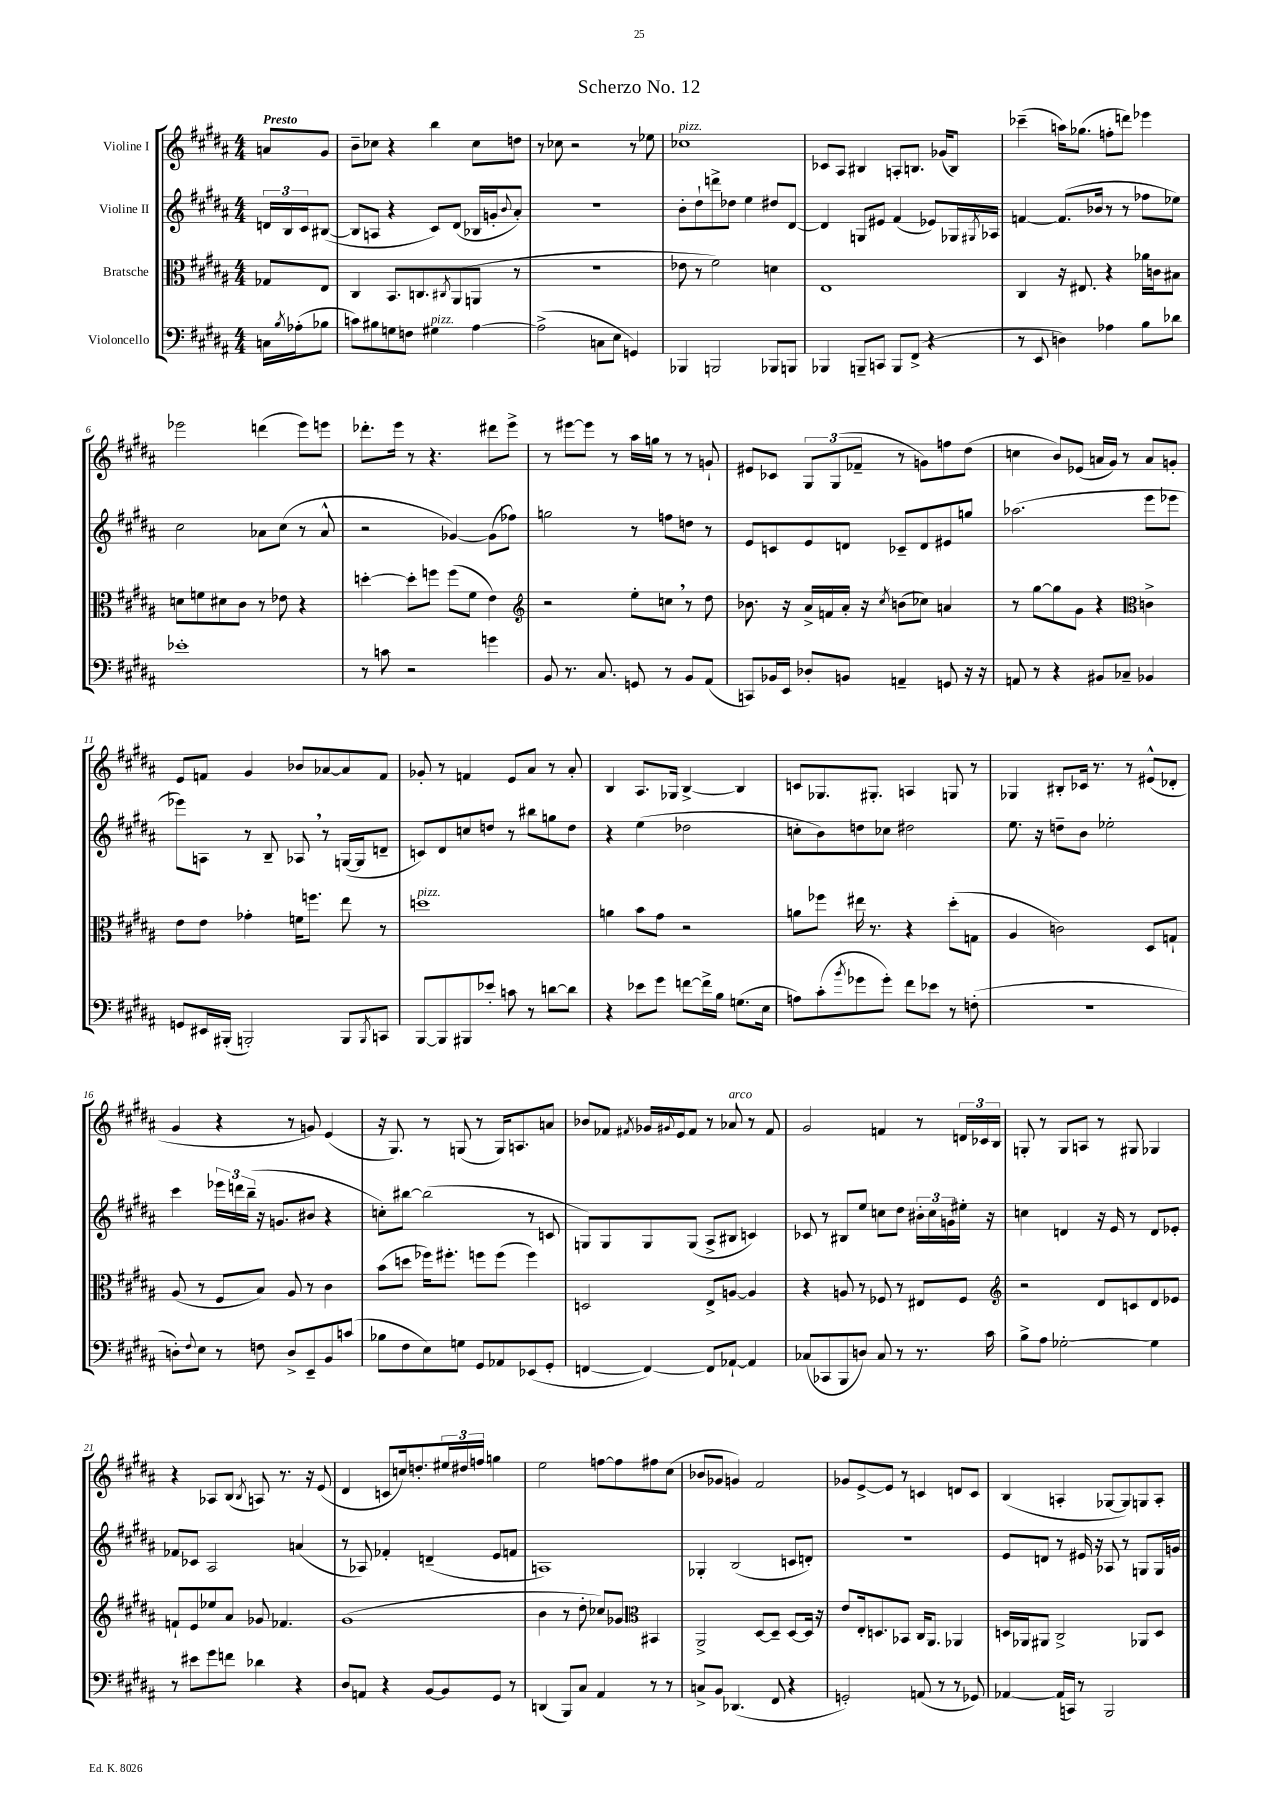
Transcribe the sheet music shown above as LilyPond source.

\header { title = "Scherzo No. 12" }
<<
\new StaffGroup <<
\new Staff = "s0" \with { instrumentName = "Violine I" } {
    \clef treble \key b \major \numericTimeSignature \time 4/4 \partial 4 \tempo "Presto"
    a'8 gis'8 |
    b'8-- ces''8 r4 b''4 ces''8 d''8 |
    r8 ces''8 r2 r8 ees''8 |
    ces''1^\markup { \italic "pizz." } |
    ces'8 ais8 bis4 a8-. b8. ges'16( b8) |
    ces'''4--( a''16) ges''8.( f''8-. d'''8) ees'''4 |
    ees'''2 d'''4( ees'''8) e'''8 |
    des'''8.-. e'''16 r8 r4. dis'''8 e'''8-> |
    r8 eis'''8~ eis'''8 r8 ais''16 g''16 r8 r8 g'8-! |
    eis'8 ces'8 \tuplet 3/2 { gis8 gis8( fes'8-- } r8 g'8) f''8 dis''8( |
    c''4 b'8) ees'8( a'16 gis'16) r8 a'8 g'8-. |
    e'8 f'8 gis'4 bes'8 aes'8~ aes'8 f'8 |
    ges'8-. r8 f'4 e'8 ais'8 r8 ais'8-. |
    b4 ais8. ges16 b4~-> b4 |
    c'8 ges8. gis8.-. a4 g8 r8 |
    ges4 bis8-. ces'16 r8. r8 eis'8-^( des'8-. |
    gis'4 r4 r8 g'8) e'4( |
    r16 gis8.) r8 g8( r8 g16) a8. a'8 |
    bes'8 fes'8 \acciaccatura { fis'8 } ges'16 \appoggiatura { gis'8 } e'16 fis'8 r8 aes'8^\markup { \italic "arco" } r8 fis'8 |
    gis'2 f'4 r8 \tuplet 3/2 { d'16 ces'16 b16 } |
    g8-. r8 g8 a8 r8 gis8 ges4 |
    r4 aes8 b8( \acciaccatura { b8 } a8) r8. r16 e'8( |
    dis'4 c'8 c''16) d''8.-. \tuplet 3/2 { eis''16 dis''16 f''16 } g''4 |
    e''2 f''8~ f''8 fis''8 cis''8( |
    bes'8 ges'8 g'4) fis'2 |
    ges'8 e'8~-> e'8 r8 c'4 d'8 c'8 |
    b4( a4-. ges8~ ges8) g8 a8-. \bar "|." |
}
\new Staff = "s1" \with { instrumentName = "Violine II" } {
    \clef treble \key b \major \numericTimeSignature \time 4/4 \partial 4
    \tuplet 3/2 { d'16 b16 cis'16 } bis8~( |
    bis8 a8 r4 cis'8) dis'8( bes16 g'16-. \appoggiatura { b'8 } ais'8-.) |
    R1 |
    b'8-. dis''8-! d'''8-> des''8 e''4 dis''8 dis'8~ |
    dis'4 g8 eis'8 fis'4( ees'8) ges16 \acciaccatura { gis8 } aes16 |
    f'4~ f'8.( bes'16 r8 r8 fes''8 ees''8) |
    cis''2 aes'8 cis''8( r8 aes'8-^ |
    r2 ges'4~) ges'8( fes''8) |
    g''2 r8 f''8 d''8 r8 |
    e'8 c'8 e'8 d'8 ces'8-- d'8 eis'8 g''8 |
    aes''2.( e'''8 ees'''8 |
    ees'''8) a8 r8 b8-- aes8 \breathe r8 g16~( g16 d'8-- |
    c'8) dis'8 c''8 d''8 r8 bis''8 g''8 d''8 |
    r4 e''4( des''2 |
    c''8-. b'8) d''8 ces''8 dis''2 |
    e''8. r16 d''8-- b'8 ees''2-. |
    cis'''4 \tuplet 3/2 { ees'''16 d'''16 b''16--( } r16 g'8. bis'8 r4 |
    c''8-.) bis''8~ bis''2( r8 c'8 |
    g8) g8 g8 g8( ais8-> bis8 c'4) |
    ces'8 r8 bis8 e''8 c''8 dis''8 \tuplet 3/2 { bis'16-. c''16 g'16 } eis''16-. r16 |
    c''4 d'4 r16 e'16 r8 d'8 ees'8-. |
    fes'8 ces'8 ais2 a'4( |
    r8 aes8) fes'4-. d'4--( e'8 f'8 |
    a1) |
    ges4-. b2( c'8 d'8-.) |
    R1 |
    e'8 d'8 r8 eis'16 r16 aes8 r8 g8 g16 g'16 \bar "|." |
}
\new Staff = "s2" \with { instrumentName = "Bratsche" } {
    \clef alto \key b \major \numericTimeSignature \time 4/4 \partial 4
    ges8 e8 |
    cis4 b,8. c8. \acciaccatura { cis8 } ais,8( a,8 r8 |
    r1 |
    ees'8 r8 fis'2) d'4 |
    e1 |
    cis4 r16 eis8. r4 aes'16 c'16 bis8 |
    d'8 f'8 dis'8 cis'8 r8 ees'8 r4 |
    d''4~-. d''8-. f''8 f''8( fis'8 e'4) |
    \clef treble r2 e''8-. c''8 \breathe r8 dis''8 |
    bes'8. r16 ais'16-> f'16 ais'16-. r16 \acciaccatura { cis''8 } b'8( ces''8) a'4 |
    r8 gis''8~ gis''8 gis'8 r4 \clef alto c'4-> |
    e'8 e'8 ges'4-. f'16 f''8. e''8 r8 |
    d''1^\markup { \italic "pizz." } |
    a'4 b'8 gis'8 r2 |
    a'8 fes''8 eis''16 r8. r4 dis''8-.( g8 |
    ais4 c'2) dis8 g8-! |
    ais8( r8 fis8 b8) ais8 r8 cis'4 |
    b'8( d''8 fes''16) fis''8.-. f''8 f''8( f''4) |
    d2 e8-> a8~ a4 |
    r4 a8 r8 fes8 r8 eis8 fes8 |
    \clef treble r2 dis'8 c'8 dis'8 ees'8 |
    f'8-! e'8 ees''8 ais'8 ges'8 fes'4. |
    gis'1( |
    b'4 r8 dis''8-. ces''8) ges'8 \clef alto bis,4 |
    ais,2-> dis8~ dis8-- dis8~ dis16 r16 |
    e'8 e16-. d8. bes,8 cis16 ais,8. aes,4 |
    d16 aes,16 ais,8 cis2-> aes,8 d8 \bar "|." |
}
\new Staff = "s3" \with { instrumentName = "Violoncello" } {
    \clef bass \key b \major \numericTimeSignature \time 4/4 \partial 4
    c16 \acciaccatura { b8 } aes16-.( bes8 |
    c'8) bis8 g8 f8 gis4^\markup { \italic "pizz." } ais4~ |
    ais2->( c8 e8 g,4) |
    bes,,4 b,,2 bes,,8 b,,8 |
    bes,,4 b,,8-- c,8 b,,8 fis,8->( r4 |
    r8 e,8 d4) aes4 b8 des'8 |
    ees'1-. |
    r8 c'8 r2 g'4 |
    b,8 r8. cis8. g,8 r8 b,8 ais,8( |
    c,8) bes,16 e,16 des8-. b,8 a,4-- g,8 r16 r16 |
    a,8 r8 r4 bis,8 ces8-- bes,4 |
    g,8 eis,16 bis,,16-.( b,,2-.) b,,8 \acciaccatura { b,,8 } c,8 |
    b,,8~ b,,8 bis,,8 ees'8-. c'8 r8 d'8~ d'8 |
    r4 ees'8 gis'8 f'8~ f'16-> b16 g8.( e16 |
    a8) cis'8-.( \acciaccatura { b'8 } ges'8 ges'8-.) fis'8 ees'8 r8 f8-.( |
    R1 |
    d8-.) \appoggiatura { fis8 } e8 r8 f8 d8-> e,8-- b,8 c'8( |
    bes8 fis8 e8) g8 gis,8 aes,8 ees,8( gis,8-. |
    f,4~ f,4~) f,8 aes,8~-! aes,4 |
    ces8( ces,8 b,,8 d8) ces8 r8 r8. cis'16 |
    b8-> ais8 ges2~-. ges4 |
    r8 eis'8 gis'8 f'8 des'4 r4 |
    dis8 a,8 r4 b,8~ b,8 gis,8 r8 |
    d,4( b,,8) cis8 ais,4 r8 r8 |
    c8-> b,8 des,4.( fis,8 r4 |
    g,2-.) a,8( r8 r8 ges,8) |
    aes,4~ aes,16( c,16) r8 b,,2 \bar "|." |
}
>>
>>
